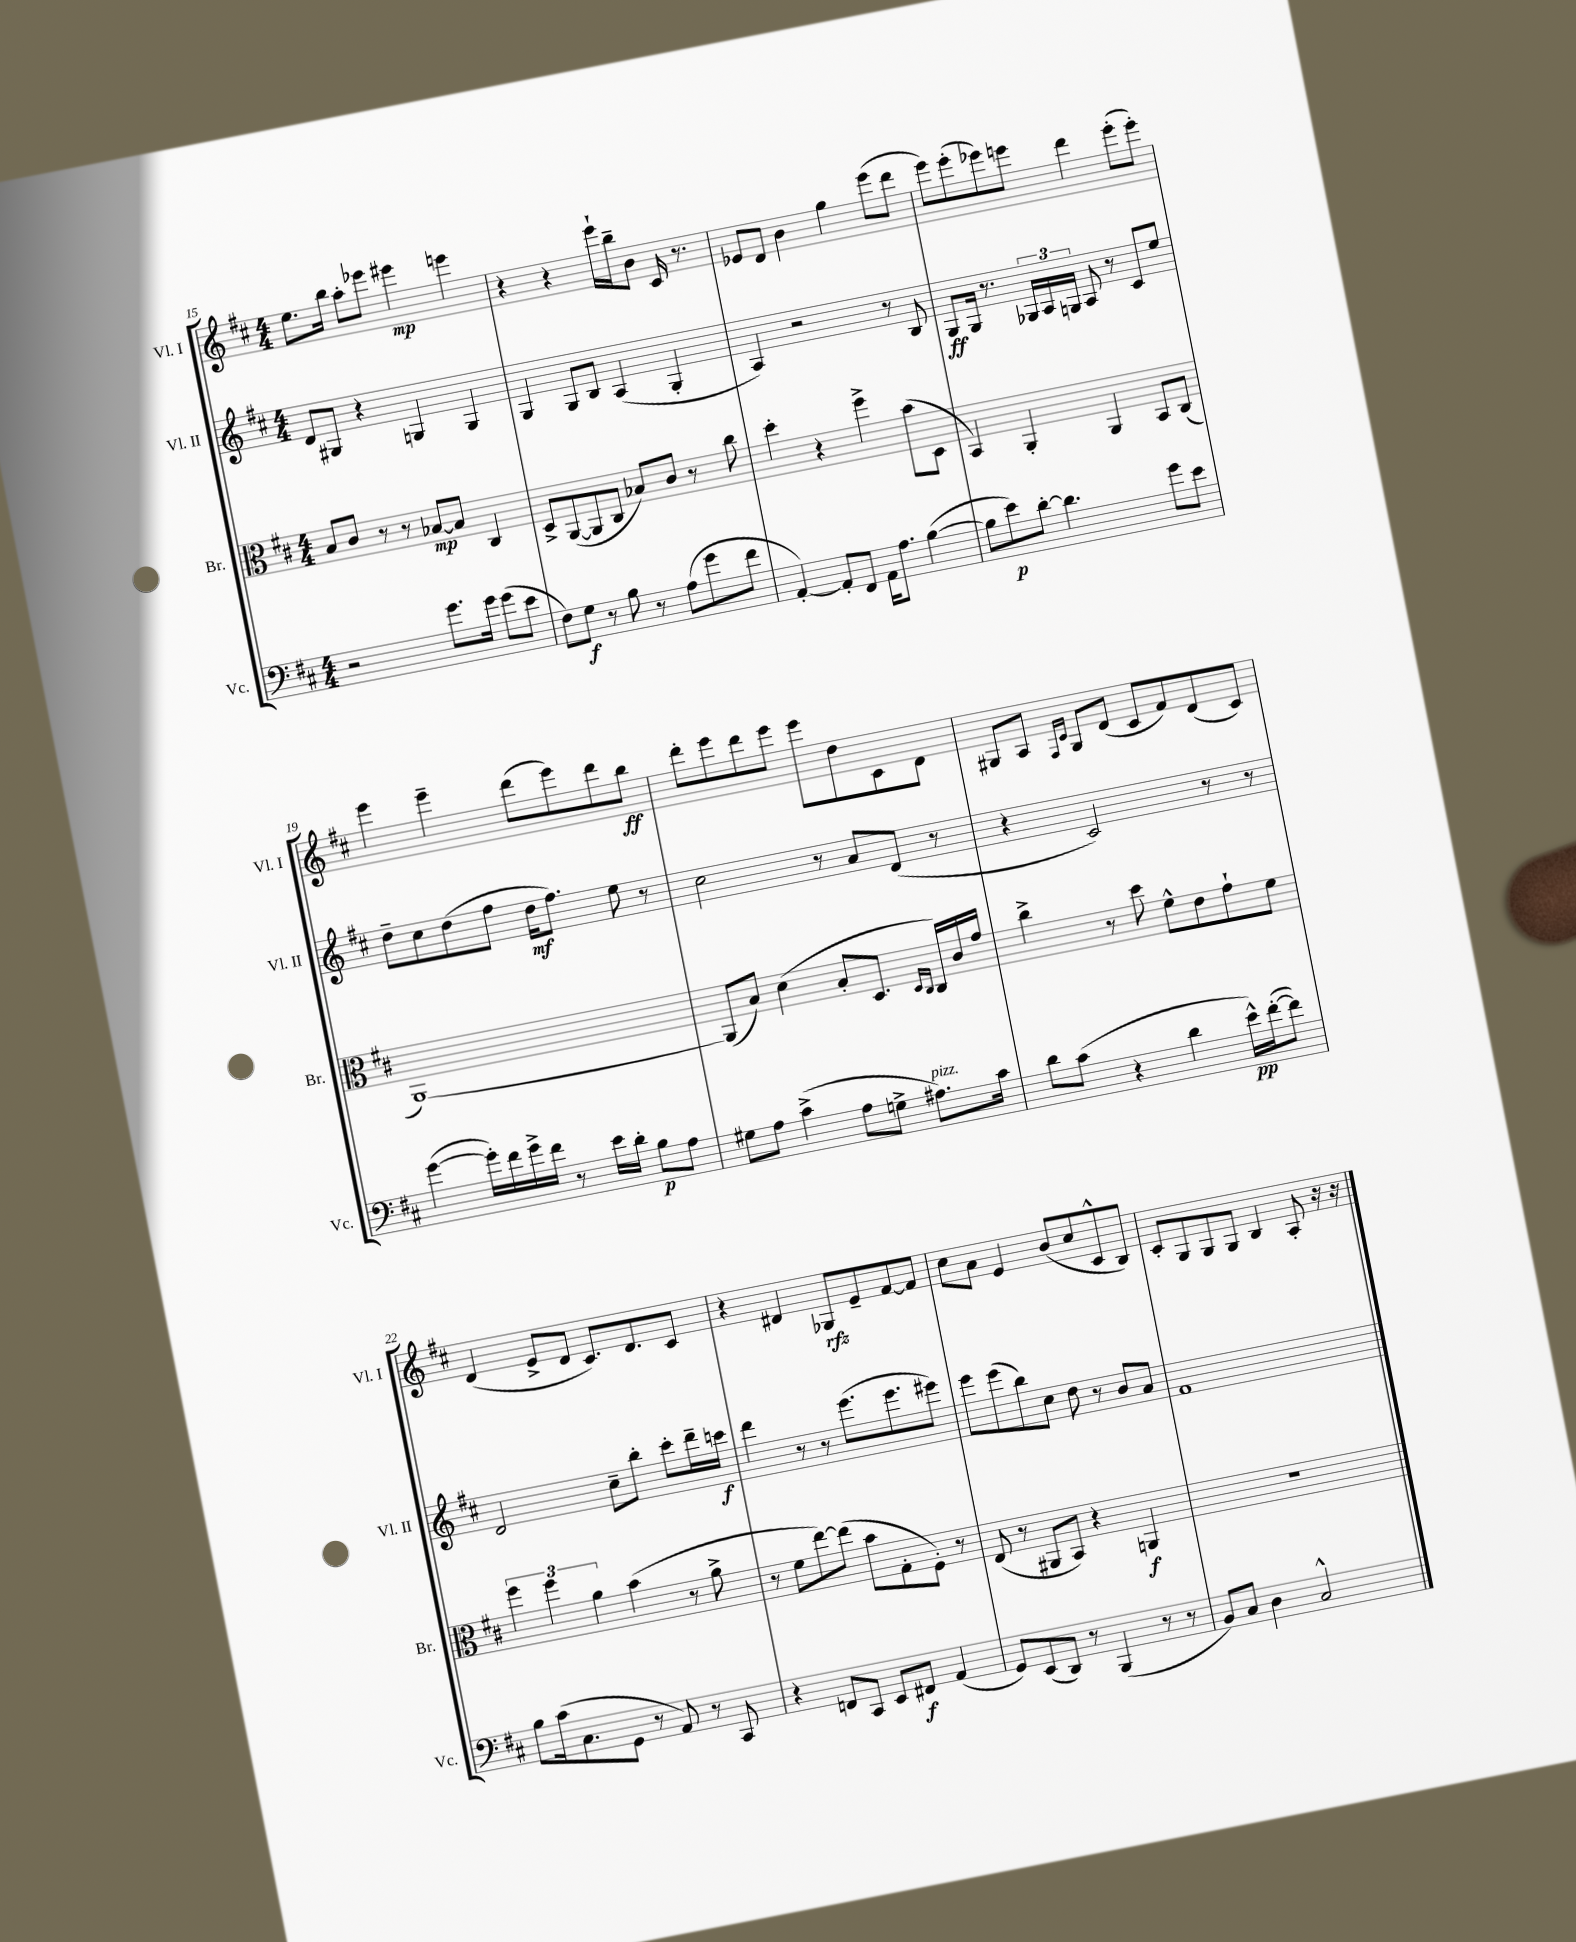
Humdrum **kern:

**kern	**dynam	**kern	**dynam	**kern	**dynam	**kern	**dynam
*part4	*part4	*part3	*part3	*part2	*part2	*part1	*part1
*staff4	*staff4	*staff3	*staff3	*staff2	*staff2	*staff1	*staff1
*I"Vc.	*	*I"Br.	*	*I"Vl. II	*	*I"Vl. I	*
*I'Vc.	*	*I'Br.	*	*I'Vl. II	*	*I'Vl. I	*
*clefF4	*	*clefC3	*	*clefG2	*	*clefG2	*
*k[f#c#]	*	*k[f#c#]	*	*k[f#c#]	*	*k[f#c#]	*
*M4/4	*	*M4/4	*	*M4/4	*	*M4/4	*
=15	=15	=15	=15	=15	=15	=15	=15
2r	.	8B/L	.	8d/L	.	8.ee\L	.
.	.	8c#/J	.	8G#X/J	.	.	.
.	.	.	.	.	.	16bb\Jk	.
.	.	8r	.	4r	.	8aa'\L	.
.	.	8r	.	.	.	8eee-X\J	.
8.g\L	.	[8B-X/L	mp	4Gn/	.	4eee#X\	mp
.	.	8B-/J]	.	.	.	.	.
16g\Jk	.	.	.	.	.	.	.
(8g\L	.	4C#/	.	4G/	.	4eeen\	.
8e\J	.	.	.	.	.	.	.
=16	=16	=16	=16	=16	=16	=16	=16
8F#\L)	.	8D^/L	.	4G/	.	4r	.
8G\J	f	([8AA/	.	.	.	.	.
8r	.	8AA/]	.	8G/L	.	4r	.
8B\	.	8C#/J	.	8B/J	.	.	.
8r	.	8B-X/L)	.	(4A/	.	16eee`\LL	.
.	.	.	.	.	.	16bb~\J	.
(8A\L	.	8c#/J	.	.	.	8b\J	.
8g\	.	8r	.	4G'/	.	16c#/	.
.	.	.	.	.	.	8.r	.
8f#\J	.	8cc#\	.	.	.	.	.
=17	=17	=17	=17	=17	=17	=17	=17
[4AA'/)	.	4dd'\	.	4A/)	.	8e-X/L	.
.	.	.	.	.	.	8d/J	.
8AA'/L]	.	4r	.	2r	.	4b\	.
8FF#/J	.	.	.	.	.	.	.
16AA\KL	.	4ff#^\	.	.	.	4gg\	.
8.A\J	.	.	.	.	.	.	.
([4B\	.	(8b\L	.	8r	.	(8eee\L	.
.	.	8D\J	.	8B/	.	8ddd\J	.
=18	=18	=18	=18	=18	=18	=18	=18
8B\L]	.	4BB/)	.	8G/L	ff	8eee\L)	.
8e\)	p	.	.	16G/Jk	.	(8eee'\	.
.	.	.	.	8.r	.	.	.
[8d'\J	.	4AA'/	.	.	.	8eee-X\)	.
4.d\]	.	.	.	24G-X/LL	.	8eeen\J	.
.	.	.	.	24A/	.	.	.
.	.	.	.	24Gn/JJ	.	.	.
.	.	4AA/	.	8A/	.	4ddd\	.
.	.	.	.	8r	.	.	.
8g\L	.	8BB/L	.	8c#/L	.	(8eee'\L	.
8e\J	.	(8C#/J	.	8ee/J	.	8eee'\J)	.
!!LO:LB:g=z
=19	=19	=19	=19	=19	=19	=19	=19
([4g\	.	[1AA)	.	8dd~\L	.	4eee\	.
.	.	.	.	8cc#\	.	.	.
16g'\LL])	.	.	.	(8dd\	.	4eee~\	.
16f#\	.	.	.	.	.	.	.
16g^\	.	.	.	8ff#\J	.	.	.
16f#\JJ	.	.	.	.	.	.	.
8r	.	.	.	16dd\KL	mf	(8ddd\L	.
.	.	.	.	8.ff#\J)	.	.	.
16e\LL	.	.	.	.	.	8eee\)	.
16d'\JJ	.	.	.	.	.	.	.
8B\L	p	.	.	8ee\	.	8ddd\	.
8A\J	.	.	.	8r	.	8bb\J	ff
=20	=20	=20	=20	=20	=20	=20	=20
8G#X\L	.	(8AA/L]	.	2cc#\	.	8ddd'\L	.
8A\J	.	8B/J)	.	.	.	8eee\	.
(4c#^\	.	(4d\	.	.	.	8ddd\	.
.	.	.	.	.	.	8eee\J	.
8A\L	.	8B'/L	.	8r	.	8eee\L	.
8Gn^\J	.	8.D/J	.	8a/L	.	8dd\	.
!LO:TX:a:i:t=pizz.	!	!	!	!	!	!	!
8.A#X\L)	.	.	.	(8d/J	.	8c#\	.
.	.	16qqD/LL	.	.	.	.	.
.	.	16qqC#/JJ	.	.	.	.	.
.	.	16C#/LL)	.	.	.	.	.
.	.	16c#/	.	8r	.	8d\J	.
16c#\Jk	.	16g/JJ	.	.	.	.	.
=21	=21	=21	=21	=21	=21	=21	=21
8d\L	.	4cc#^\	.	4r	.	8G#X/L	.
(8c#\J	.	.	.	.	.	8A/J	.
.	.	.	.	.	.	16qqF#/LL	.
.	.	.	.	.	.	16qqc#/JJ	.
4r	.	8r	.	2c#/)	.	8G#/L	.
.	.	8dd\	.	.	.	(8d/J	.
4d\	.	8f#^^\L	.	.	.	8c#/L	.
.	.	8e\	.	.	.	8f#/)	.
16e^^\LL)	pp	8g`\	.	8r	.	(8d/	.
([16f#'\J	.	.	.	.	.	.	.
8f#\J])	.	8f#\J	.	8r	.	8c#/J)	.
!!LO:LB:g=z
=22	=22	=22	=22	=22	=22	=22	=22
8B\L	.	6ff#\	.	2d/	.	(4d/	.
(16c#\k	.	.	.	.	.	.	.
.	.	6ff#\	.	.	.	.	.
8.C#\	.	.	.	.	.	.	.
.	.	.	.	.	.	8e^/L	.
.	.	6a\	.	.	.	.	.
8GG\J	.	.	.	.	.	8d/J	.
8r	.	(4b\	.	8cc#~\L	.	8.c#/L)	.
8AA/)	.	.	.	8bb'\J	.	.	.
.	.	.	.	.	.	8.d/	.
8r	.	8r	.	8ccc#'\L	.	.	.
8CC#/	.	8a^\	.	16ddd~\L	.	8c#/J	.
.	.	.	.	16cccn\JJ	f	.	.
=23	=23	=23	=23	=23	=23	=23	=23
4r	.	8r	.	4ddd\	.	4r	.
.	.	8f#\L	.	.	.	.	.
8FFn/L	.	[8ee\)	.	8r	.	4d#X/	.
8CC#/J	.	(8ee\J]	.	8r	.	.	.
8EE/L	.	8b\L	.	(8.eee\L	.	8G-X/L	rfz
8FF#X/J	f	8G'\	.	.	.	8e~/	.
.	.	.	.	8.eee\	.	.	.
(4AA/	.	8F#'\J)	.	.	.	[8f#/	.
.	.	8r	.	8eee#X\J)	.	8f#/J]	.
=24	=24	=24	=24	=24	=24	=24	=24
8GG/L)	.	(8E/	.	8eee\L	.	8cc#\L	.
(8EE/	.	8r	.	(8eee\	.	8a\J	.
8DD/J)	.	8AA#X/L	.	8bb\)	.	4e/	.
8r	.	8BB/J)	.	8cc#\J	.	.	.
(4BBB/	.	4r	.	8dd\	.	(8b/L	.
.	.	.	.	8r	.	8cc#/	.
8r	.	4AAn/	f	8b/L	.	8c#^^/	.
8r	.	.	.	8a/J	.	8B/J)	.
=25	=25	=25	=25	=25	=25	=25	=25
8BB/L)	.	1r	.	1f#	.	8c#'/L	.
8C#/J	.	.	.	.	.	8G/	.
4D\	.	.	.	.	.	8G/	.
.	.	.	.	.	.	8G/J	.
2C#^^/	.	.	.	.	.	4B/	.
.	.	.	.	.	.	8A'/	.
.	.	.	.	.	.	16r	.
.	.	.	.	.	.	16r	.
==	==	==	==	==	==	==	==
*-	*-	*-	*-	*-	*-	*-	*-
